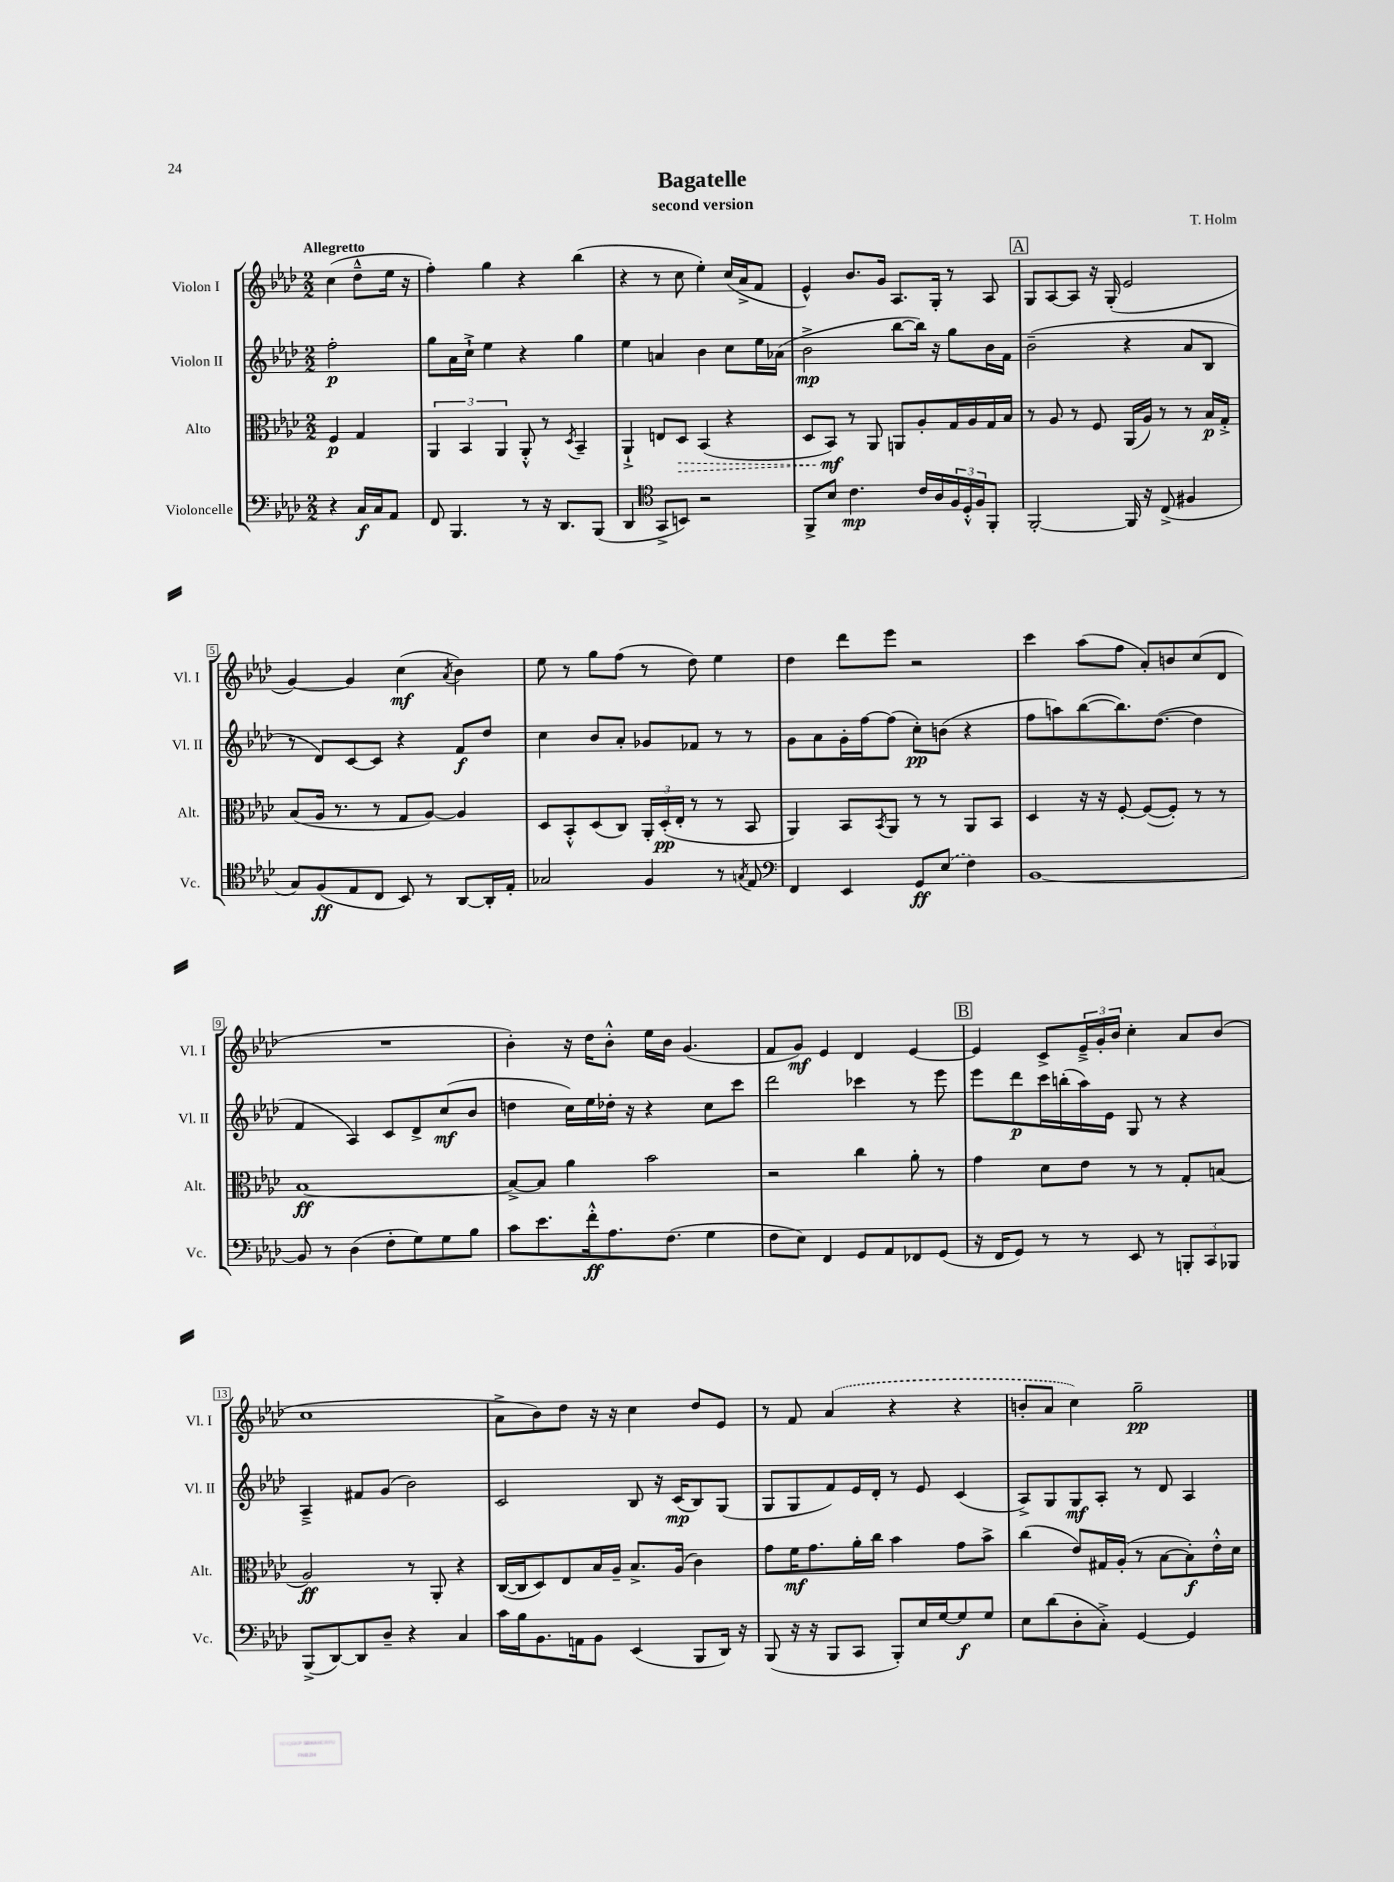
\header { title = "Bagatelle" composer = "T. Holm" subtitle = "second version" }
<<
\new StaffGroup <<
\new Staff = "s0" \with { instrumentName = "Violon I" shortInstrumentName = "Vl. I" } {
    \clef treble \key aes \major \numericTimeSignature \time 2/2 \partial 2 \tempo "Allegretto"
    c''4( des''8---^ ees''16 r16 |
    f''4-.) g''4 r4 bes''4( |
    r4 r8 c''8 ees''4-.) c''16( aes'16-> f'8 |
    ees'4-^) bes'8. g'16 aes8. g16-. r8 aes8 |
    \mark \markup { \box "A" } g8 aes8~ aes8 r16 g16-.( ees'2 |
    g'4~) g'4 c''4\mf( \acciaccatura { aes'8 } bes'4) |
    ees''8 r8 g''8 f''8( r8 des''8) ees''4 |
    des''4 des'''8 ees'''8 r2 |
    c'''4 aes''8( f''8 aes'8-.) b'8 c''8( des'8 |
    R1 |
    bes'4-.) r16 des''16 bes'8-.-^ ees''16 bes'16 g'4.( |
    f'8 g'8\mf) ees'4 des'4 ees'4~ |
    \mark \markup { \box "B" } ees'4 c'8-> \tuplet 3/2 { ees'16---> g'16-. bes'16 } c''4-. aes'8 bes'8( |
    c''1 |
    aes'8-> bes'8) des''8 r16 r16 c''4 des''8 ees'8 |
    r8 f'8 \once \slurDashed aes'4( r4 r4 |
    b'8-. aes'8 c''4) g''2--\pp \bar "|." |
}
\new Staff = "s1" \with { instrumentName = "Violon II" shortInstrumentName = "Vl. II" } {
    \clef treble \key aes \major \numericTimeSignature \time 2/2 \partial 2
    f''2-.\p |
    g''8 aes'16 c''16-!-> ees''4 r4 g''4 |
    ees''4 a'4 bes'4 c''8 ees''16 aes'16( |
    bes'2->\mp bes''8~ bes''16) r16 g''8 bes'16 f'16 |
    \mark \markup { \box "A" } bes'2--( r4 aes'8 bes8 |
    r8 des'8) c'8~ c'8 r4 f'8\f des''8 |
    c''4 bes'8 aes'8-. ges'8 fes'8 r8 r8 |
    g'8 aes'8 g'16-. f''16~ f''8( c''8-.\pp) b'8( r4 |
    f''8 a''8) bes''8~( bes''8.) des''8.~( des''4 |
    f'4 aes4) c'8 des'8-> c''8\mf( bes'8 |
    d''4 c''16) ees''16 des''16-. r16 r4 c''8 c'''8 |
    des'''2 ces'''4 r8 ees'''8 |
    \mark \markup { \box "B" } ees'''8 des'''8\p c'''16 b''16-.( aes''16) ees'16 g8 r8 r4 |
    aes4---> fis'8 g'8( bes'2) |
    c'2 bes8 r16 c'16\mp( bes8) g8( |
    g8 g8 f'8) ees'16 des'16-. r8 ees'8 c'4( |
    aes8->) g8 g8\mf aes8-. r8 des'8 aes4 \bar "|." |
}
\new Staff = "s2" \with { instrumentName = "Alto" shortInstrumentName = "Alt." } {
    \clef alto \key aes \major \numericTimeSignature \time 2/2 \partial 2
    f4\p g4 |
    \tuplet 3/2 { aes,4 bes,4 aes,4 } aes,8-.-^ r8 \acciaccatura { des8 } bes,4-- |
    aes,4-!-> e8 \once \override Hairpin.style = #'dashed-line des8\> bes,4( r4 |
    des8 bes,8\mf\!) r8 aes,8 a,8 aes8-. g16 aes16 g16 bes16 |
    \mark \markup { \box "A" } r8 aes8 r8 f8 aes,16( aes16) r8 r8 bes16\p g16-.-> |
    bes8( aes16 r8. r8 g8 aes8~) aes4 |
    des8 bes,8-.-^ des8( c8) \tuplet 3/2 { aes,16-. des16-.\pp( ees16-. } r8 r8 bes,8 |
    aes,4) bes,8 \acciaccatura { bes,8 } aes,8 r8 r8 aes,8 bes,8 |
    des4 r16 r16 f8~-. f8~( f8-.) r8 r8 |
    bes1~\ff |
    bes8~-> bes8 aes'4 bes'2 |
    r2 c''4 aes'8-. r8 |
    \mark \markup { \box "B" } g'4 des'8 ees'8 r8 r8 g8-. b8( |
    aes2\ff) r8 aes,8-. r4 |
    c16~( c16 des8) ees8 bes16 aes16-- bes8.-> aes16( c'4) |
    g'8 f'16\mf g'8. aes'16-. c''16 bes'4 g'8 bes'8-> |
    c''4( ees'8) gis16 aes16-.( r8 bes8~ bes8-.\f) ees'16-.-^ des'16 \bar "|." |
}
\new Staff = "s3" \with { instrumentName = "Violoncelle" shortInstrumentName = "Vc." } {
    \clef bass \key aes \major \numericTimeSignature \time 2/2 \partial 2
    r4 c16\f c16 aes,8 |
    f,8 bes,,4. r8 r16 des,8. bes,,8( |
    des,4 \clef tenor g,8-> b,8) r2 |
    f,8-> bes8 c'4.\mp c'16 aes16 \tuplet 3/2 { f16 des16-.-^ f16 } f,8-. |
    \mark \markup { \box "A" } f,2~-. f,16 r16 c8->( fis4 |
    g8) f8\ff( ees8 c8 bes,8) r8 aes,8~ aes,16-. ees16-. |
    ges2 f4 r8 \acciaccatura { g8 } ees8 |
    \clef bass f,4 ees,4 g,8\ff \once \slurDashed ees8( f4) |
    bes,1~ |
    bes,8 r8 des4( f8-. g8) g8 bes8 |
    c'8 ees'8. f'16-.-^\ff aes8. f8.( g4 |
    f8 ees8) f,4 g,8 aes,8 fes,8 g,8( |
    \mark \markup { \box "B" } r16 f,16 g,8) r8 r8 ees,8 r8 \tuplet 3/2 { b,,8-. c,8 bes,,8 } |
    bes,,8->( des,8~) des,8 des8-- r4 c4 |
    c'16 bes16 bes,8. a,16 bes,8 ees,4( bes,,8 des,16) r16 |
    bes,,8( r16 r16 bes,,8 c,8 bes,,8-.) ees16 g16~ g8\f g8 |
    ees8 des'8( des8-. c8-.->) g,4~ g,4 \bar "|." |
}
>>
>>
\layout { \context { \Score \override BarNumber.stencil = #(make-stencil-boxer 0.1 0.3 ly:text-interface::print) } }
